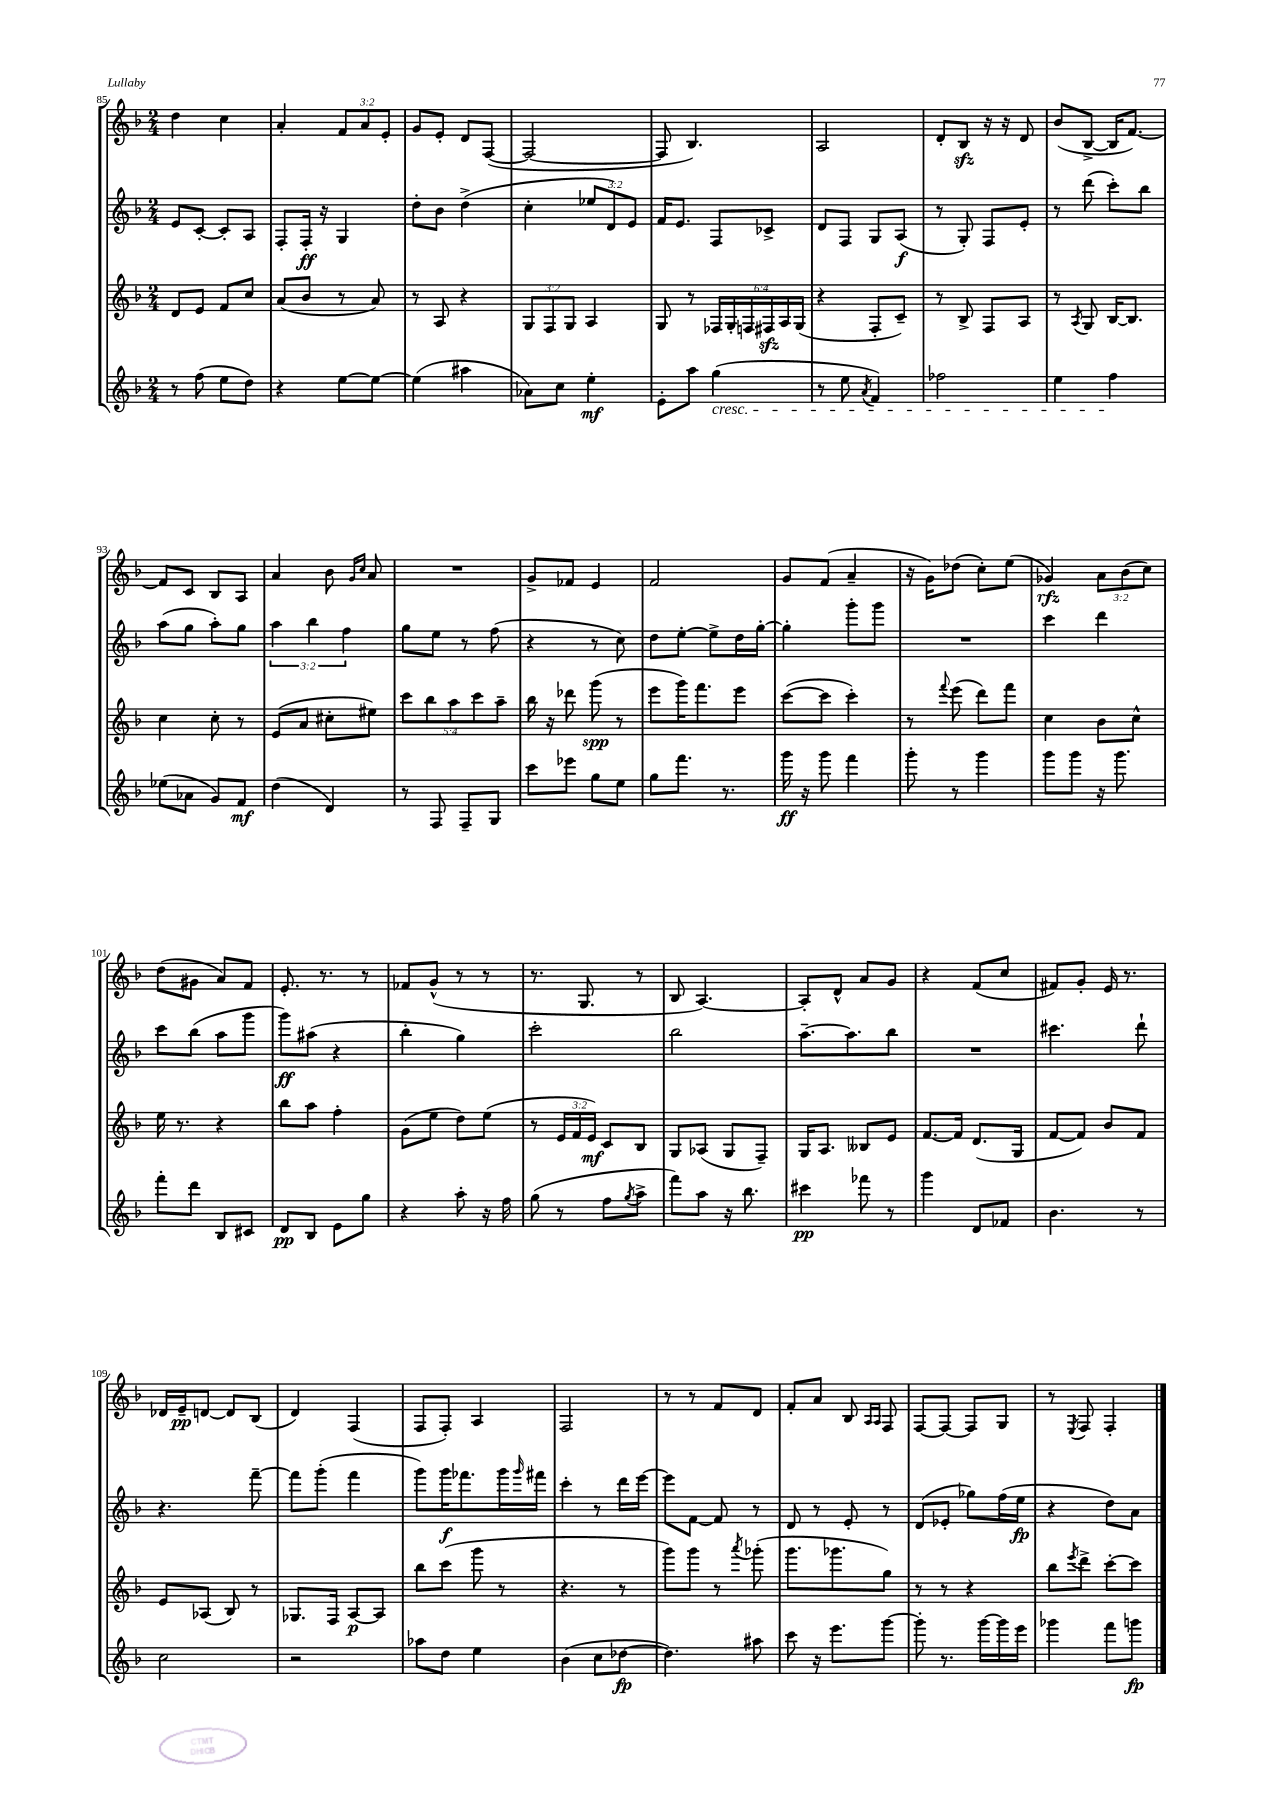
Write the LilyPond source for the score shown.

<<
\new StaffGroup <<
\new Staff = "s0" {
    \clef treble \key f \major \numericTimeSignature \time 2/4 \override Staff.TupletNumber.text = #tuplet-number::calc-fraction-text
    d''4 c''4 |
    a'4-. \tuplet 3/2 { f'8 a'8 e'8-. } |
    g'8 e'8-. d'8 f8~( |
    f2~ |
    f8 bes4.) |
    a2 |
    d'8-. bes8\sfz r16 r16 d'8 |
    bes'8( bes8~-> bes16 f'8.~) |
    f'8 c'8 bes8 a8 |
    a'4 bes'8 \grace { g'16 c''16 } a'8 |
    R2 |
    g'8-> fes'8 e'4 |
    f'2 |
    g'8 f'8( a'4-- |
    r16 g'16) des''8( c''8-.) e''8( |
    ges'4\rfz) \tuplet 3/2 { a'8 bes'8( c''8) } |
    d''8( gis'8 a'8) f'8 |
    e'8.-. r8. r8 |
    fes'8 g'8-^( r8 r8 |
    r8. g8. r8 |
    bes8 a4.~) |
    a8-. d'8-^ a'8 g'8 |
    r4 f'8( c''8 |
    fis'8) g'8-. e'16 r8. |
    des'16 e'16--\pp d'8~ d'8 bes8( |
    d'4) f4( |
    f8 f8-.) a4 |
    f2 |
    r8 r8 f'8 d'8 |
    f'8-. a'8 bes8 \grace { a16 a16 } f8 |
    f8~ f8~ f8 g8 |
    r8 \acciaccatura { e8 } f8 f4-. \bar "|." |
}
\new Staff = "s1" {
    \clef treble \key f \major \numericTimeSignature \time 2/4 \override Staff.TupletNumber.text = #tuplet-number::calc-fraction-text
    e'8 c'8~-. c'8-. a8 |
    f8-. f16-.\ff r16 g4 |
    d''8-. bes'8 d''4->( |
    c''4-. \tuplet 3/2 { ees''8 d'8) e'8 } |
    f'16 e'8. f8 ces'8-> |
    d'8 f8 g8 a8\f( |
    r8 g8-.) f8 e'8-. |
    r8 d'''8( c'''8-.) bes''8 |
    a''8( g''8 a''8-.) g''8 |
    \tuplet 3/2 { a''4 bes''4 f''4 } |
    g''8 e''8 r8 f''8( |
    r4 r8 c''8) |
    d''8 e''8~-. e''8-> d''16 g''16~-. |
    g''4-. g'''8-. g'''8 |
    R2 |
    c'''4 d'''4 |
    c'''8 bes''8( a''8 g'''8 |
    g'''8\ff) ais''8( r4 |
    bes''4-. g''4) |
    c'''2-. |
    bes''2 |
    a''8.~-- a''8. bes''8 |
    R2 |
    cis'''4. d'''8-! |
    r4. f'''8~-- |
    f'''8 g'''8-.( f'''4 |
    g'''8) g'''16\f fes'''8. g'''16 \grace { g'''16 } fis'''16 |
    c'''4-. r8 d'''16 e'''16~ |
    e'''8 f'8~ f'8 r8 |
    d'8 r8 e'8-. r8 |
    d'8( ees'8-. ges''8) f''16( e''16\fp |
    r4 d''8) a'8 \bar "|." |
}
\new Staff = "s2" {
    \clef treble \key f \major \numericTimeSignature \time 2/4 \override Staff.TupletNumber.text = #tuplet-number::calc-fraction-text
    d'8 e'8 f'8 c''8 |
    a'8( bes'8 r8 a'8) |
    r8 a8 r4 |
    \tuplet 3/2 { g8 f8 g8 } a4 |
    g8 r8 \tuplet 6/4 { fes16 g16-. f16 fis16\sfz a16 g16( } |
    r4 f8-. c'8--) |
    r8 bes8-> f8 a8 |
    r8 \acciaccatura { a8 } g8 bes16~ bes8. |
    c''4 c''8-. r8 |
    e'8( a'8 cis''8-. eis''8) |
    \tuplet 5/4 { c'''8 bes''8 a''8 c'''8 a''8-- } |
    bes''16 r16 des'''8 g'''8\spp( r8 |
    e'''8 g'''16) f'''8. e'''8 |
    c'''8~( c'''8 c'''4-.) |
    r8 \appoggiatura { f'''8 } e'''8( d'''8) f'''8 |
    c''4 bes'8 c''8-^ |
    e''16 r8. r4 |
    bes''8 a''8 f''4-. |
    g'8( e''8 d''8) e''8( |
    r8 \tuplet 3/2 { e'16 f'16 e'16\mf) } c'8 bes8 |
    g8 aes8( g8 f8--) |
    g16 a8. beses8 e'8 |
    f'8.~ f'16 d'8.( g16 |
    f'8~ f'8) bes'8 f'8 |
    e'8 aes8( bes8) r8 |
    ges8. f16 a8~\p a8 |
    bes''8 c'''8( g'''8 r8 |
    r4. r8 |
    g'''8) g'''8 r8 \acciaccatura { a'''8 } ges'''8-.( |
    g'''8. ges'''8. g''8) |
    r8 r8 r4 |
    bes''8 \acciaccatura { e'''8 } d'''8-> c'''8~-. c'''8 \bar "|." |
}
\new Staff = "s3" {
    \clef treble \key f \major \numericTimeSignature \time 2/4
    r8 f''8( e''8 d''8) |
    r4 e''8~ e''8~ |
    e''4( ais''4 |
    aes'8) c''8 e''4-.\mf |
    e'8-. a''8 g''4\cresc( |
    r8 e''8 \acciaccatura { a'8 } f'4) |
    fes''2 |
    e''4 f''4\! |
    ees''8( aes'8 g'8) f'8\mf |
    d''4( d'4) |
    r8 f8 f8-- g8 |
    c'''8 ees'''8 g''8 e''8 |
    g''8 f'''8. r8. |
    g'''16\ff r16 g'''8 f'''4 |
    g'''8-. r8 g'''4 |
    g'''8 g'''8 r16 g'''8. |
    f'''8-. d'''8 bes8 cis'8 |
    d'8\pp bes8 e'8 g''8 |
    r4 a''8-. r16 f''16 |
    g''8( r8 f''8 \acciaccatura { g''8 } a''8-> |
    f'''8) a''8 r16 bes''8. |
    cis'''4\pp fes'''8 r8 |
    g'''4 d'8 fes'8 |
    bes'4. r8 |
    c''2 |
    r2 |
    aes''8 d''8 e''4 |
    bes'4( c''8 des''8~\fp |
    des''4.) ais''8 |
    c'''8 r16 e'''8. g'''8~ |
    g'''8-. r8. g'''16~ g'''16 e'''16 |
    ges'''4 f'''8 g'''8\fp \bar "|." |
}
>>
>>
\layout { \context { \Score currentBarNumber = #85 } }
